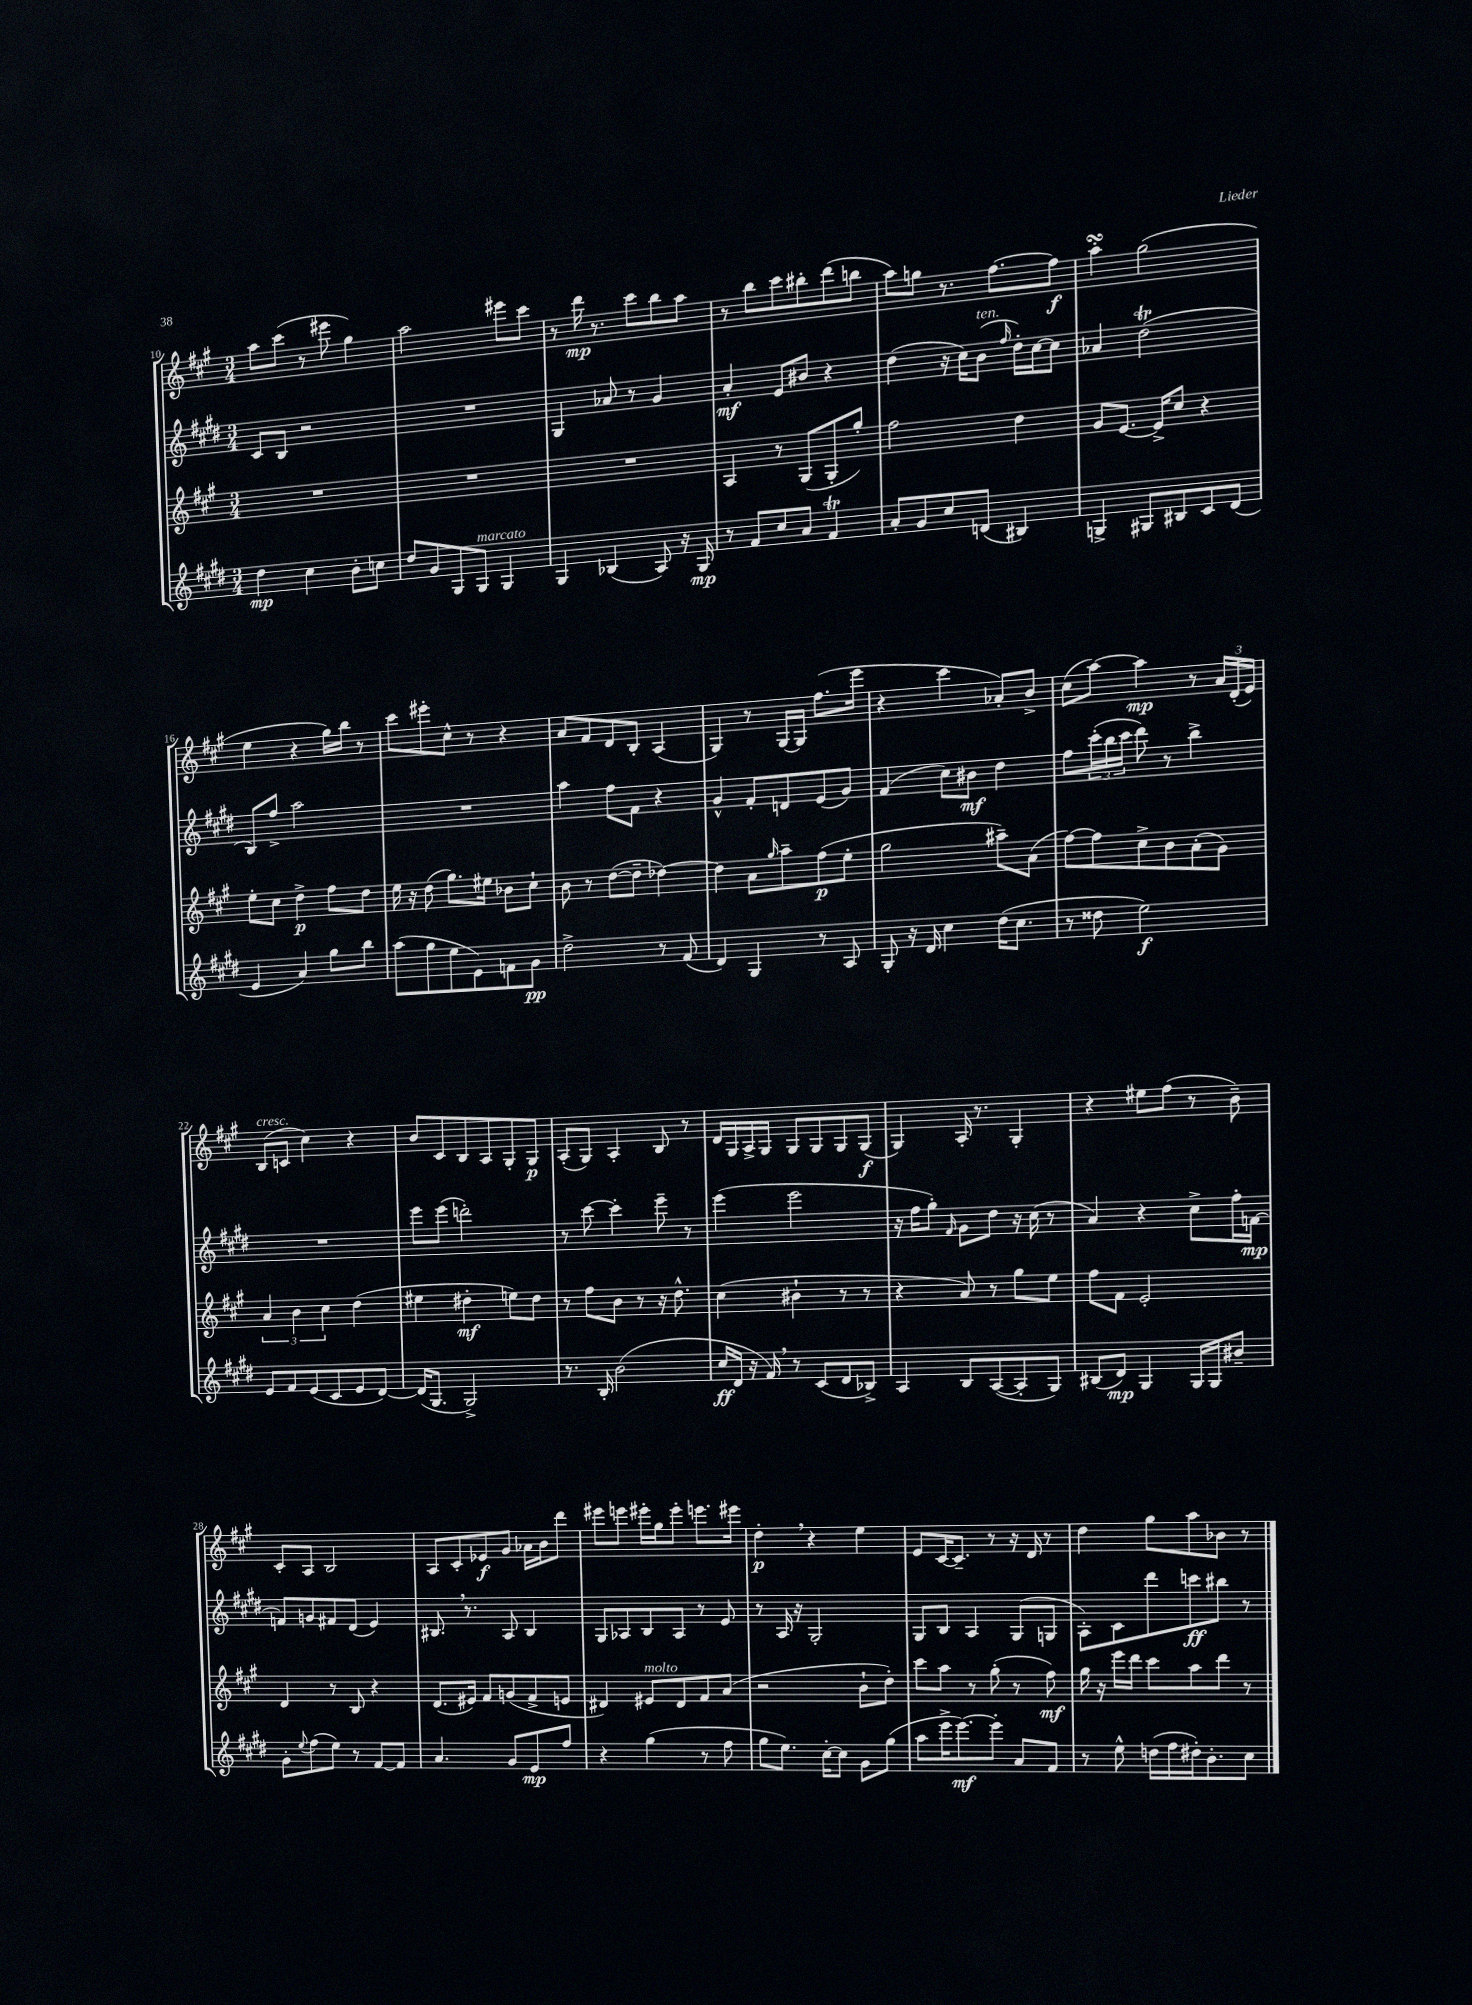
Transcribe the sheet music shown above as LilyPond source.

<<
\new StaffGroup <<
\new Staff = "s0" {
    \clef treble \key a \major \numericTimeSignature \time 3/4
    a''8 cis'''8( r8 eis'''8 gis''4) |
    a''2 eis'''8 cis'''8 |
    r8 d'''16\mp r8. cis'''8 b''8 a''8 |
    r8 b''8 cis'''8 bis''8-. d'''8( b''8 |
    a''8) g''8 r8. fis''8.~ fis''8\f |
    a''4-.\turn gis''2( |
    e''4 r4 gis''16) b''16 r8 |
    cis'''8 eis'''8-. cis''8-^ r8 r4 |
    a'8 fis'8 d'8 b8-. a4( |
    gis4) r8 gis16~ gis16 fis''8.( e'''16 |
    r4 cis'''4 aes'8-.) b'8-> |
    cis''8( a''8~) a''4\mp r8 \tuplet 3/2 { a'16 d'16-.( e'16) } |
    b8^\markup { \italic "cresc." }( c'8 cis''4) r4 |
    b'8 cis'8 b8 a8 gis8-. gis8\p |
    a8-.( gis8) a4-. b8 r8 |
    d'16 gis16 a16-> gis16 gis8 gis8 gis8 gis8\f( |
    gis4) a16-. r8. gis4-. |
    r4 eis''8 fis''8( r8 b'8--) |
    cis'8-. a8 b2 |
    a8 cis'8-. ees'8\f gis'8 aes'16 b'16 d'''8 |
    eis'''8 e'''8 eis'''16-. gis''16 eis'''8-. e'''8. eis'''16 |
    d''4-.\p \breathe r4 e''4 |
    e'8 cis'16~ cis'8.-- r8 r16 d'16 r8 |
    d''4 gis''8 a''8 bes'8 r8 \bar "|." |
}
\new Staff = "s1" {
    \clef treble \key e \major \numericTimeSignature \time 3/4
    cis'8 b8 r2 |
    R2. |
    gis4 aes'8 r8 gis'4 |
    a'4-.\mf e'8 bis'8 r4 |
    dis''4( r16 cis''16) b'8^\markup { \italic "ten." }( \grace { fis''16 } dis''16-.) cis''16~ cis''8 |
    aes'4 dis''2\trill( |
    b8) fis''8-> a''2 |
    R2. |
    a''4 fis''8 fis'8 r4 |
    gis'4-^ fis'8-. d'8 e'8( gis'8) |
    fis'4( cis''8) bis'8\mf dis''4 |
    fis''8 \tuplet 3/2 { cis'''16-.( b''16 cis'''16 } dis'''8) r8 b''4-> |
    R2. |
    e'''8 e'''8( d'''2-.) |
    r8 cis'''8~ cis'''4-. e'''8-- r8 |
    e'''4( e'''2 |
    r16 fis''16 gis''8-.) \grace { fis'16 } gis'8 dis''8 r16 cis''16( r8 |
    a'4) r4 cis''8-> fis''16-. f'16~\mp |
    f'8 g'8 fis'8 dis'8( e'4) |
    bis8. \breathe r8. a8 bis4 |
    gis8 aes8 b8 aes8 r8 e'8 |
    r8 a16 r16 gis2-. |
    gis8 b8 a4 gis8( g8 |
    a8-.) cis'8 dis'''8 c'''8\ff bis''8 r8 \bar "|." |
}
\new Staff = "s2" {
    \clef treble \key a \major \numericTimeSignature \time 3/4
    R2. |
    R2. |
    R2. |
    a4 r8 gis8( gis8-. gis''8-.) |
    fis''2 d''4 |
    gis'8 e'8.~ e'16-> cis''8 r4 |
    e''8-. cis''8 d''4->\p fis''8 d''8 |
    e''16 r16 d''8( gis''8.) eis''16 bes'8 cis''8-! |
    b'8 r8 d''8~( d''8-- des''4~) |
    des''4 a'8 \grace { gis''16 } a''8-- fis''8\p( e''8-. |
    gis''2 ais''8--) a'8( |
    fis''8~) fis''8 cis''8-> b'8 a'8-.( gis'8) |
    \tuplet 3/2 { a'4 b'4 cis''4 } d''4( |
    eis''4 dis''4-.\mf e''8) dis''8 |
    r8 fis''8 b'8 r8 r16 d''8.-^ |
    cis''4( bis'4-! r8 r8 |
    r4 a'8) r8 gis''8 e''8 |
    fis''8 fis'8 e'2-. |
    d'4 r8 b8 r4 |
    d'8.( eis'16) fis'8 g'8( fis'8-> e'8 |
    dis'4) eis'8^\markup { \italic "molto" } dis'8 fis'8 a'8( |
    r2 b'8-! d''8-.) |
    cis'''8 a''8 r8 gis''8-.( r8 fis''8\mf) |
    gis''16 r16 e'''16 d'''16 cis'''8 a''8 d'''8 r8 \bar "|." |
}
\new Staff = "s3" {
    \clef treble \key e \major \numericTimeSignature \time 3/4
    dis''4\mp cis''4 b'8-. c''8 |
    dis''8 gis'8 gis8 gis8^\markup { \italic "marcato" } gis4 |
    gis4 bes4( a8) r16 gis16\mp |
    r8 fis'8 cis''8 a'8 fis'4\trill |
    a'8-. gis'8 cis''8 d'8( bis4) |
    g4-> gis8 bis8 cis'8 dis'8( |
    e'4 a'4) gis''8 b''8 |
    a''8( gis''8 e''8 e'8) f'8 gis'8\pp |
    dis''2-> r8 fis'8( |
    dis'4) gis4 r8 a8 |
    gis8-. r16 dis'16 cis''4 dis''16( cis''8. |
    r8 disis''8 e''2\f) |
    e'8 fis'8 e'8( cis'8 e'8 dis'8~) |
    dis'16( gis8. gis2->) |
    r8. b16-. b'2( |
    cis''16\ff dis'16 r16 fis'16) \breathe r8 cis'8( dis'8 bes8->) |
    a4 b8 a8~( a8-. gis8) |
    bis8( dis'8\mp) gis4 gis16 gis16 bis'8-- |
    gis'8-. \appoggiatura { e''8 } fis''8( e''8) r8 fis'8~ fis'8 |
    a'4. gis'8 e'8\mp fis''8 |
    r4 gis''4( r8 fis''8 |
    gis''8 e''8.) cis''16~-. cis''8 gis'8 gis''8( |
    a''8 e'''16-> e'''8.~\mf) e'''8-. a'8 fis'8 |
    r8 e''8-^ d''16( fis''16 dis''16-.) b'8.-. cis''8 \bar "|." |
}
>>
>>
\layout { \context { \Score currentBarNumber = #10 } }
